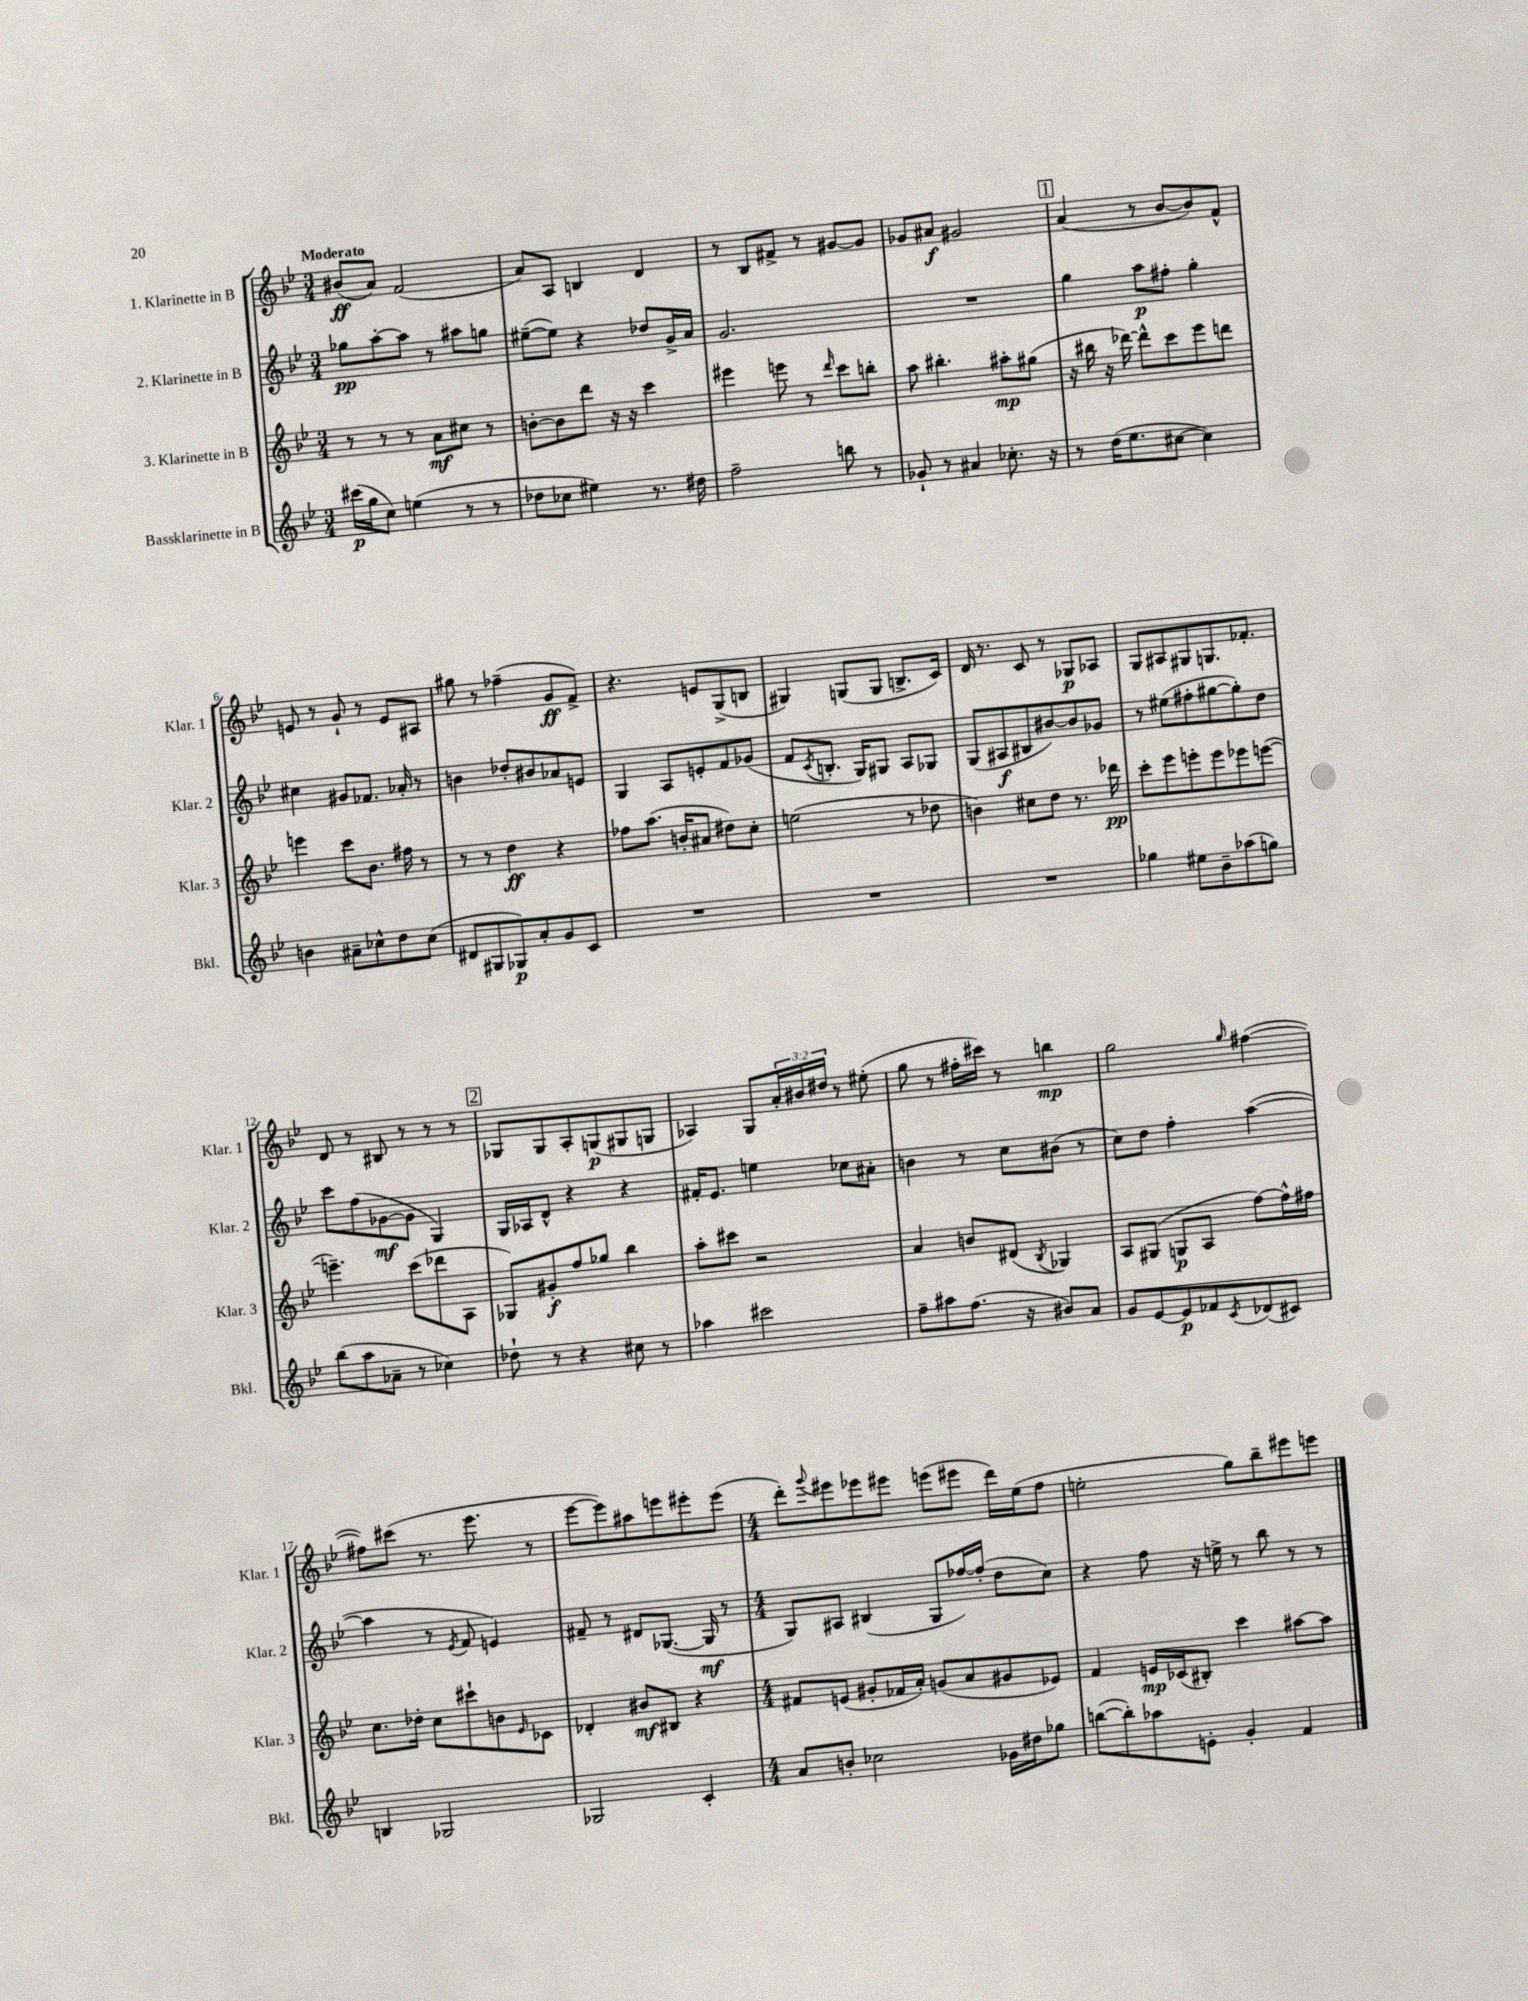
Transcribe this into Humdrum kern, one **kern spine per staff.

**kern	**kern	**kern	**kern
*staff4	*staff3	*staff2	*staff1
*clefG2	*clefG2	*clefG2	*clefG2
*k[b-e-]	*k[b-e-]	*k[b-e-]	*k[b-e-]
*M3/4	*M3/4	*M3/4	*M3/4
(16ccc#	8r	8gg-	(8b#
16gg	.	.	.
8cc)	8r	[8aa'	8a)
(4ee	8r	8aa]	(2f
.	8a	8r	.
8r	8cc#	8aa#	.
8r	8r	8gg	.
=	=	=	=
8dd-	[8b'	([8ee#~	8a)
8cc-	8b]	8ee#])	8A
4ee#)	8ddd	4r	4B
.	16r	.	.
.	16r	.	.
8.r	4ccc	8dd-	4d
.	.	16g^	.
16dd#	.	16a	.
=	=	=	=
2ff~	4eee#	2.g	8r
.	.	.	8B-
.	8eee	.	8f#^
.	8r	.	8r
.	16qqddd	.	.
8bb	8ccc	.	[8g#
8r	8bb'	.	8g#]
=	=	=	=
8g-`	8aa	2.r	8g-
8r	4.bb#'	.	8a#
4a#	.	.	2g#
8.cc-'	8aa#'	.	.
.	(8gg#	.	.
16r	.	.	.
=	=	=	=
8r	16r	4gg	(4a
.	16bb#	.	.
(16dd	16r	.	.
8.ee-	[16ddd-)	.	.
.	8ddd-^^]	8aa	8r
[8cc#	8ccc	8ff#'	[8b-
4cc#])	8eee-	4gg'	8b-])
.	8ddd	.	8f^^
=	=	=	=
4b	4eee	4cc#	8e
.	.	.	8r
8a#~	8ccc	8g#	8g`
8cc-^^	8.b-	8.f-	8r
8dd	.	.	8e
.	16ff#	16a-'	.
(8cc-	8r	8r	8A#
=	=	=	=
8d#	8r	4b	8gg#
8G#	8r	.	8r
8G-)	4dd	8dd-'	(4ff-~
8a'	.	8b#	.
8g	4r	8a-	8g
8c	.	8e	8f^)
=	=	=	=
2.r	8ff-	4G	4.r
.	(8.aa	.	.
.	.	8A	.
.	16b'	.	.
.	8a#	8e'	8e
.	8dd#)	8f	(8G^
.	8cc'	(8g-	8B
=	=	=	=
2.r	(2ee	8f	4G#)
.	.	8qc	.
.	.	8.B'	.
.	.	.	(8G
.	.	16G)	.
.	.	8G#	8G
.	8r	8A	8.B^
.	8dd-	8G-	.
.	.	.	16c)
=	=	=	=
2.r	4b)	(8G	16d
.	.	.	8.r
.	.	8A#	.
.	8cc#	8B#	8c
.	8dd	[8b#)	8r
.	8.r	8b#]	8G-
.	.	8g-	8A-
.	16ddd-	.	.
=	=	=	=
4gg-	8ccc'	8r	8G
.	8eee-	(8ee#	8A#
8ee#	8eee'	8ff#'	8G#
8b-~	8eee	[8gg#	8.G
(8aa-	8eee-	8gg#'])	.
.	.	.	8.f-'
8gg)	([8eee	8dd	.
=	=	=	=
(8bb-	4.eee~])	8ccc	8d
8aa	.	(8ff	8r
8a-~	.	[8g-	8B#
8r	(8ccc	8g-]	8r
4cc-)	8ddd-	4G)	8r
.	8A	.	8r
=	=	=	=
8dd-`	8G-)	16G	8G-
.	.	16A-	.
8r	8g#'	8d^^	8G-
4r	8ff	4r	8A'
.	8gg-	.	(8G
8cc#	4bb-	4r	8G#
8r	.	.	8G
=	=	=	=
4aa-	8aa'	16f#'	4A-)
.	.	8.e-	.
.	8ccc#	.	.
2ccc#	2r	4ee	8G
.	.	.	24a'
.	.	.	24b#
.	.	.	24dd#
.	.	8cc-	8r
.	.	8a#'	(8ee#'
=	=	=	=
8ff~	4a	4b	8gg
8aa#	.	.	8r
(8.ff	8b	8r	16ff#'
.	.	.	16ccc#)
.	(8d#	8cc	8r
16r	.	.	.
.	8qB-	.	.
8b#)	4G-)	(8b#	4bb
8a	.	8r	.
=	=	=	=
8g	8A	8cc)	2gg
[8e-	(8G#	8dd	.
8e-]	8G	4ff'	.
8f-	8A	.	.
8qc	.	.	16qqgg
(8d-	[8ff)	([4aa	([4ff#
8c#)	16ff^^]	.	.
.	16ff#	.	.
=	=	=	=
4B	8.cc	4aa]	8ff#])
.	.	.	(8ccc#
.	16dd-'	.	.
2G-	8cc	8r	8.r
.	.	8qe-	.
.	8ccc#`	8f	.
.	.	.	8.eee-
.	8b	4e)	.
.	16qqe-	.	.
.	8c-	.	8r
=	=	=	=
2G-	4d-'	8f#~	[8eee-
.	.	8r	8eee-])
.	8b#	8d#	8aa#
.	8B#	([8.G-	8eee
4c'	4r	.	8eee#'
.	.	16G-]	.
.	.	8r	(8eee#
=	=	=	=
*M4/4	*M4/4	*M4/4	*M4/4
8a	8f#	8G)	8ddd')
.	.	.	8qqggg
8b'	(8e	8A#	8eee#
2cc-	8g#'	(4B#	8eee-
.	16f-	.	8eee#
.	16a')	.	.
.	(8g	8G	(8eee
.	8a	[16ff-)	8eee#
.	.	(16ff-']	.
16g-	8g#	8dd	16ddd)
16dd#	.	.	(16ee-
8gg-	8e-)	8cc)	8ff
=	=	=	=
([8bb	4f	4r	2ee'
8bb'])	.	.	.
8aa-	16e	8ff	.
.	(16c-	.	.
8e'	8B#')	16r	.
.	.	16ee^	.
4g'	4ccc	8r	8gg)
.	.	8bb-	8bb-~
4f	[8aa#	8r	8eee#
.	8aa#]	8r	8eee
==	==	==	==
*-	*-	*-	*-
